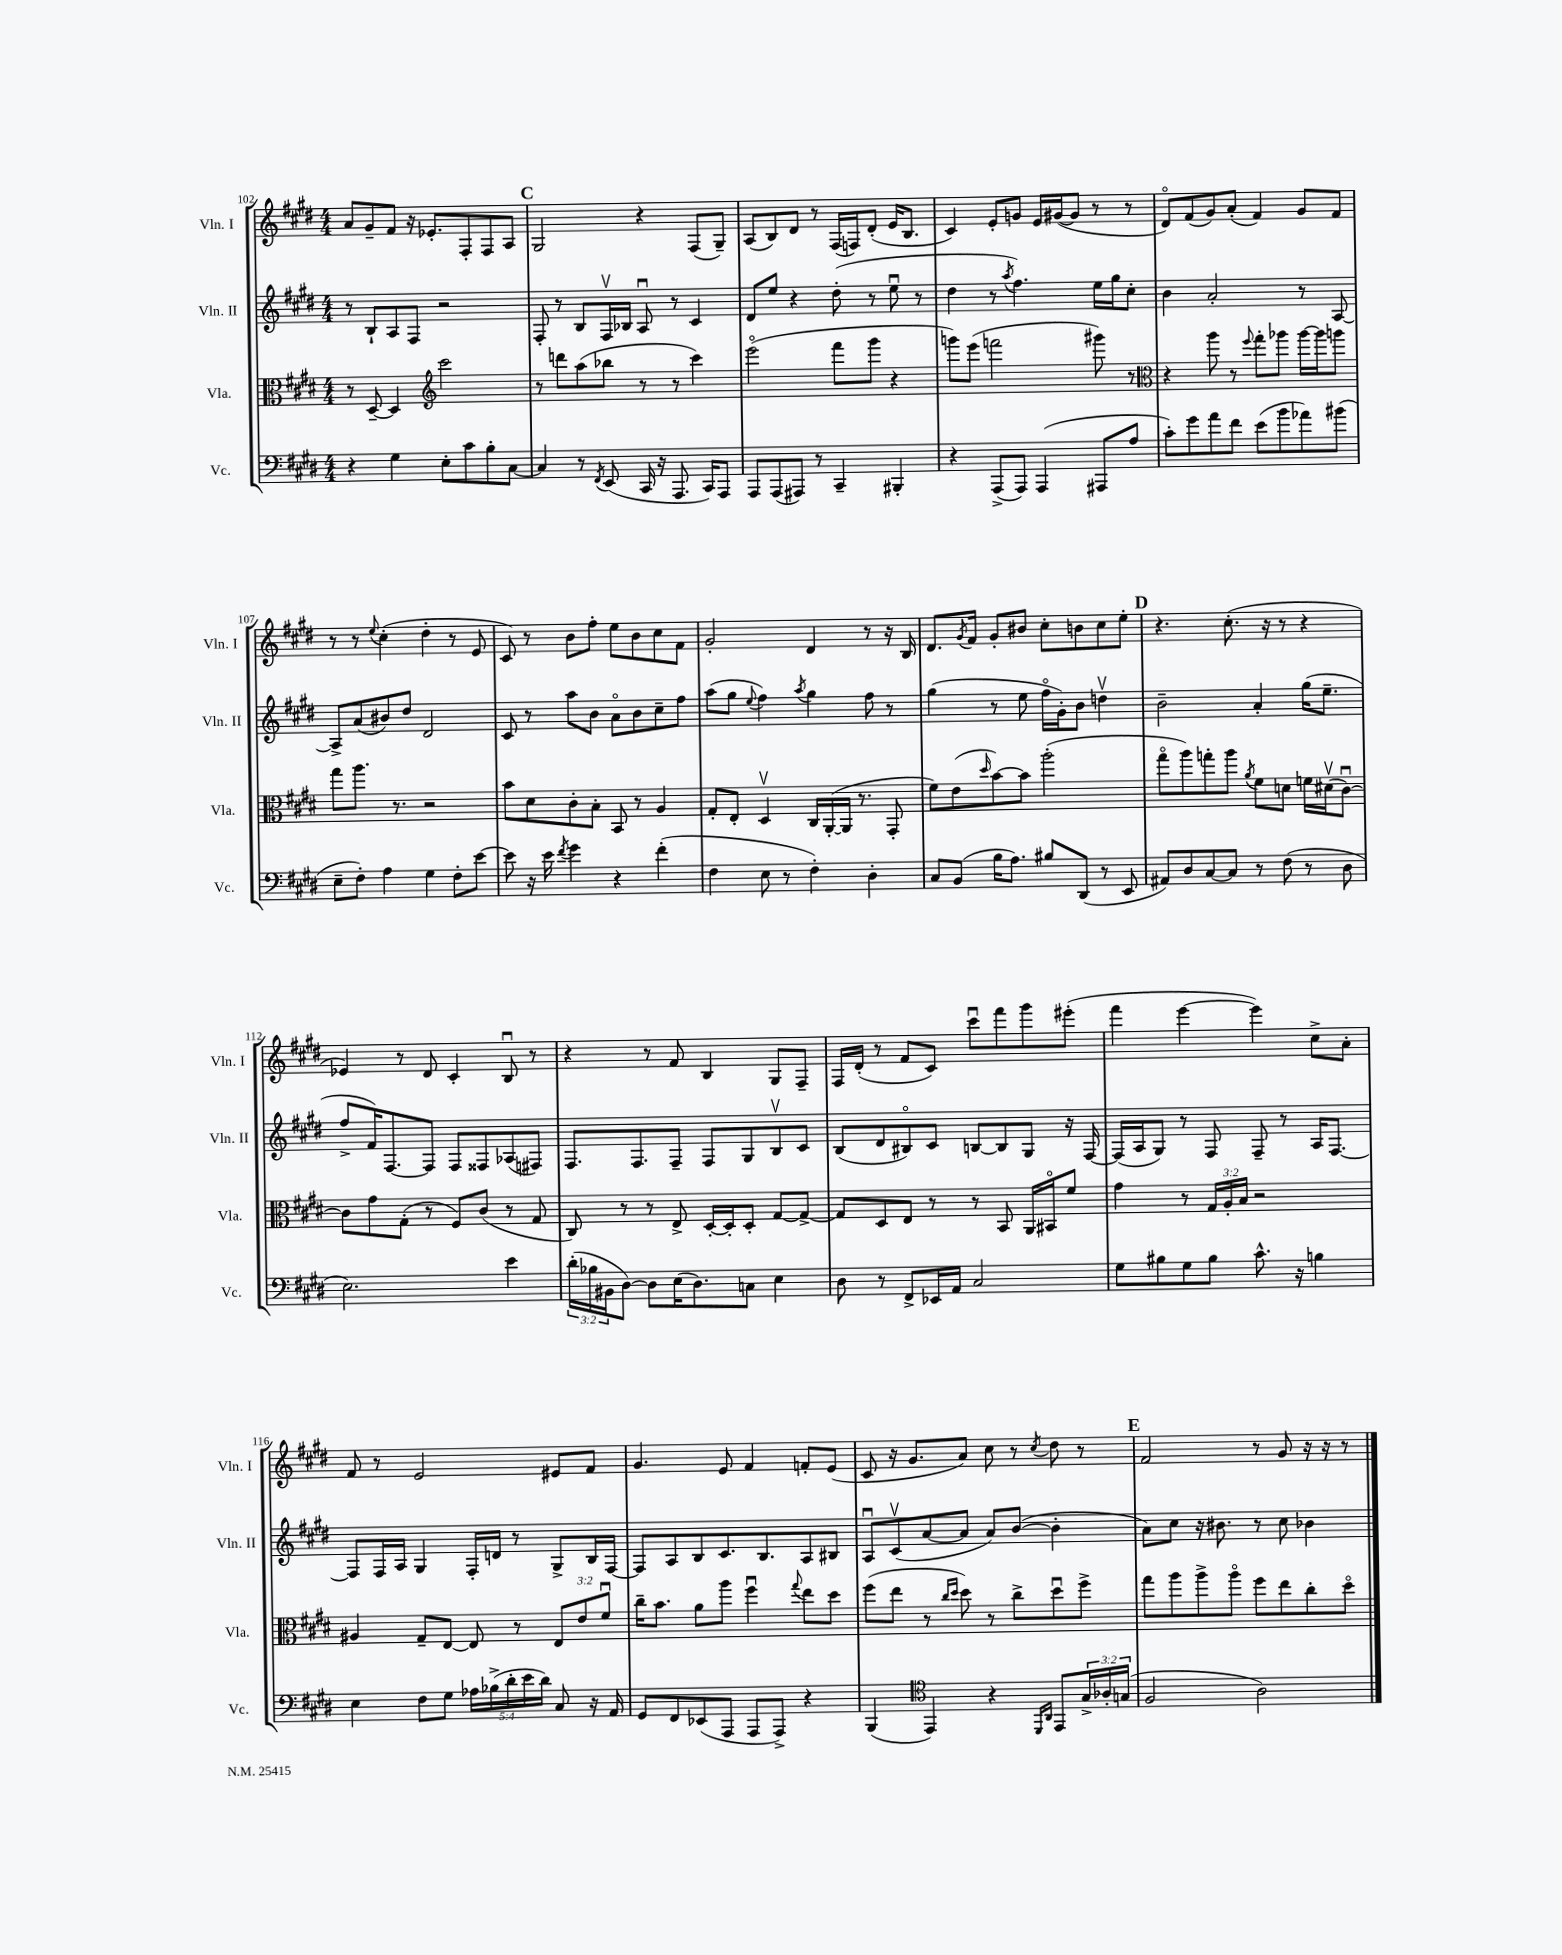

**kern	**kern	**kern	**kern
*part4	*part3	*part2	*part1
*staff4	*staff3	*staff2	*staff1
*I"Vc.	*I"Vla.	*I"Vln. II	*I"Vln. I
*I'Vc.	*I'Vla.	*I'Vln. II	*I'Vln. I
*clefF4	*clefC3	*clefG2	*clefG2
*k[f#c#g#d#]	*k[f#c#g#d#]	*k[f#c#g#d#]	*k[f#c#g#d#]
*M4/4	*M4/4	*M4/4	*M4/4
=102	=102	=102	=102
4r	8r	8r	8a/L
.	[8D#~/	8B`/L	8g#~/
4G#\	4D#/]	8A/	8f#/J
.	.	8F#/J	16r
.	.	.	8.e-X'/L
*	*clefG2	*	*
8E'\L	2ccc#\	2r	.
8c#\	.	.	8F#'/
8B'\	.	.	8F#/
[8C#\J	.	.	8A/J
!!LO:REH:place=s1:t=C
=103	=103	=103	=103
4C#/]	8r	8F#'/	2G#/
.	8dddn\L	8r	.
8r	(8aa\	8B/L	.
8qFF#/	.	.	.
(8EE/	8bb-X\J	16F#v/L	.
.	.	16B-X/JJ	.
16CC#/	8r	8Au/	4r
16r	.	.	.
8.AAA/	8r	8r	.
.	4ccc#\)	4c#/	(8F#/L
16CC#/KL)	.	.	.
8AAA/J	.	.	8G#~/J)
=104	=104	=104	=104
8AAA/L	(2eee\	8d#/L	(8A/L
(8AAA/	.	8ee/J	8B/)
8AAA#X/J)	.	4r	8d#/J
8r	.	.	8r
4CC#~/	8fff#\L	(8dd#'\	(16F#/LL
.	.	.	16Fn/J)
.	8ggg#\J	8r	(8d#'/J
4BBB#X'/	4r	8eeu\	16e/KL
.	.	.	8.B/J
.	.	8r	.
=105	=105	=105	=105
4r	8gggn\L)	4dd#\	4c#/)
.	(8eee\J	.	.
(8AAA^/L	2fffn\	8r	8e'/L
.	.	8qaa/	.
8AAA/J)	.	4.ff#\)	8gn/J
(4AAA/	.	.	16e/LL
.	.	.	([16g#X/J
.	.	.	8g#/J]
8AAA#X/L	8ggg#X\)	16ee\LL	8r
.	.	16gg#\J	.
8A/J	8r	8cc#'\J	8r
=106	=106	=106	=106
*	*clefC3	*	*
8c#'\L)	4r	4b\	8d#/L)
8g#\	.	.	(8f#/
8a\	8aa\	2a'/	8g#/)
8f#\J	8r	.	(8a'/J
.	8qqff#/	.	.
(8e\L	8gg#'\L	.	4f#/)
8b\	8aa-X\J	.	.
8a-X\)	[16aa-\LL	8r	8g#/L
.	16aa-\J]	.	.
(8b#X\J	8aan\J	[8A/	8f#/J
!!LO:LB:g=z
=107	=107	=107	=107
8E~\L	8gg#\L	8A^/L]	8r
8F#'\J)	8.aa\J	(8a/	8r
.	.	.	8qqee/
4A\	.	8b#X/)	(4cc#'\
.	8.r	.	.
.	.	8dd#/J	.
4G#\	2r	2d#/	4dd#'\
8F#'\L	.	.	8r
[8e\J	.	.	8e/
=108	=108	=108	=108
8e\]	8b\L	8c#/	8c#/)
16r	8d#\	8r	8r
16e\	.	.	.
8qf#/	.	.	.
4g#\	8c#'\	8aa\L	8b\L
.	8B'\J	8b\J	8ff#'\J
4r	8BB/	8a\L	8ee\L
.	8r	8b\	8b\
(4f#'\	4A/	8cc#~\	8cc#\
.	.	8ff#\J	8f#\J
=109	=109	=109	=109
4F#\	8G#'/L	(8aa\L	2g#'/
.	8E'/J	8gg#\J	.
.	.	8qqee/	.
8E\	4D#v/	4ff#\)	.
8r	.	.	.
.	.	8qaa/	.
4F#'\)	16C#/LL	4gg#\	4d#/
.	([16AA'/	.	.
.	16AA/JJ]	.	.
.	8.r	.	.
4D#'\	.	8ff#\	8r
.	8GG#'/	8r	16r
.	.	.	16B/
=110	=110	=110	=110
8C#/L	8f#\L)	(4gg#\	8.d#/L
(8BB/J	(8e\	.	.
.	.	.	8qg#/
.	.	.	16f#/Jk
.	16qqdd#/	.	.
16B\KL	[8b\)	8r	8g#'/L
8.A\J)	.	.	.
.	8b\J]	8ee\	8b#X/J
8B#X/L	(2aa'\	16ff#\LL	8cc#'\L
.	.	16g#'\J)	.
(8DD#/J	.	8b\J	8bn\
8r	.	4ddnv\	8cc#\
8EE/	.	.	8ee'\J
!!LO:REH:place=s1:t=D
=111	=111	=111	=111
8AA#X/L)	8gg#\L	2b~\	4.r
8D#/	8aa\)	.	.
[8C#/	8ggn'\	.	.
8C#/J]	8aa\J	.	(8.cc#'\
.	8qa/	.	.
8r	8f#\L	4a'/	.
.	.	.	16r
(8F#\	8dn\J	.	8r
8r	16fn\LL	(16gg#\KL	4r
.	(16d#Xv\J	8.ee~\J	.
8D#\	[8c#u\J)	.	.
!!LO:LB:g=z
=112	=112	=112	=112
2.E\)	8c#\L]	8ff#^/L	4e-X/)
.	8g#\	16f#/K)	.
.	.	[8.F#/	.
.	(8G#'\J	.	8r
.	8r	8F#/J]	8d#/
.	8F#/L)	8F#/L	4c#'/
.	(8c#/J	8F##X/	.
4e\	8r	(8A-X/	8Bu/
.	8G#/	8F#X/J)	8r
=113	=113	=113	=113
(24d#'\LL	8C#/)	8.F#/L	4r
24B-X\	.	.	.
24BB#X\J	.	.	.
[8D#\J)	8r	.	.
.	.	8.F#/	.
8D#\L]	8r	.	8r
(16E\K	8E^/	8F#~/J	8f#/
8.D#\)	.	.	.
.	[16D#'/LL	8F#/L	4B/
.	16D#'/J]	.	.
8Cn\J	8D#'/J	8G#/	.
4E\	[8G#/L	8Bv/	8G#/L
.	8G#^/J_	8c#/J	8F#~/J
=114	=114	=114	=114
8D#\	8G#/L]	(8B/L	16F#/LL
.	.	.	(16d#'/JJ
8r	8D#/	8d#/	8r
8FF#^/L	8E/J	8B#X/)	8f#/L
16EE-X/L	8r	8c#/J	8c#/J)
16AA/JJ	.	.	.
2C#/	8r	[8Bn/L	8ccc#u\L
.	8BB/	8B/]	8fff#\
.	16AA/LL	8G#/J	8ggg#\
.	16BB#X/J	.	.
.	8f#/J	16r	(8eee#X'\J
.	.	[16F#/	.
=115	=115	=115	=115
8G#\L	4g#\	(16F#/LL]	4fff#\
.	.	16A/J	.
8B#X\	.	8G#/J)	.
8G#\	8r	8r	[4eee\
8B#\J	24G#/LL	8F#/	.
.	24A'/	.	.
.	24B/JJ	.	.
8.c#^^\	2r	8F#~/	4eee\])
.	.	8r	.
16r	.	.	.
4Bn\	.	16A/KL	8cc#^\L
.	.	[8.F#/J	.
.	.	.	8a'\J
!!LO:LB:g=z
=116	=116	=116	=116
4E\	4A#X/	8F#/L]	8f#/
.	.	16F#/L	8r
.	.	16A/JJ	.
8F#\L	8G#~/L	4G#/	2e/
8G#\J	[8E/J	.	.
20A-X\LL	8E/]	16F#'/LL	.
(20B-X^\	.	.	.
.	.	16dn/JJ	.
20d#'\	.	.	.
.	8r	8r	.
20e\	.	.	.
20d#\JJ)	.	.	.
8C#/	12E/L	8G#^/L	8e#X/L
.	12e/	.	.
16r	.	16B/L	8f#/J
.	12f#u/J	.	.
16AA/	.	[16F#/JJ	.
=117	=117	=117	=117
8GG#/L	16cc#~\KL	8F#/L]	4.g#/
.	8.b\J	.	.
8FF#/	.	8A/	.
(8EE-X/	8a\L	8B/	.
8AAA/J	8aa\J	8.c#/	8e/
8AAA/L	4ff#u\	.	4f#/
.	.	8.B/	.
8AAA^/J)	.	.	.
.	8qqgg#/	.	.
4r	8ee\L	8A/	8fn'/L
.	8dd#\J	8B#X/J	(8e/J
=118	=118	=118	=118
(4BBB/	(8ff#\L	8Au/L	8c#/
.	8ee\J	(8c#v/	16r
.	.	.	8.g#/L
*clefC4	*	*	*
4EE/)	8r	[8a/	.
.	16qqcc#/LL	.	.
.	16qqdd#/JJ	.	.
.	8dd#\)	8a/J]	8a/J)
4r	8r	8a/L)	8cc#\
.	8cc#^\L	([8b/J	8r
16qqDD#/LL	.	.	.
16qqAA/JJ	.	.	8qcc#/
8EE/L	8dd#u\	4b'\]	8dd#\
24G#^/L	8ff#^\J	.	8r
24A-X'/	.	.	.
(24Gn/JJ	.	.	.
!!LO:REH:place=s1:t=E
=119	=119	=119	=119
2F#/	8gg#\L	8a\L)	2f#/
.	8aa\	8cc#\J	.
.	8aa^\	16r	.
.	.	8.b#X\	.
.	8aa\J	.	.
2A\)	8ff#\L	8r	8r
.	8ee\	8cc#\	8g#/
.	8cc#'\	4b-X\	16r
.	.	.	16r
.	8dd#\J	.	8r
==	==	==	==
*-	*-	*-	*-
